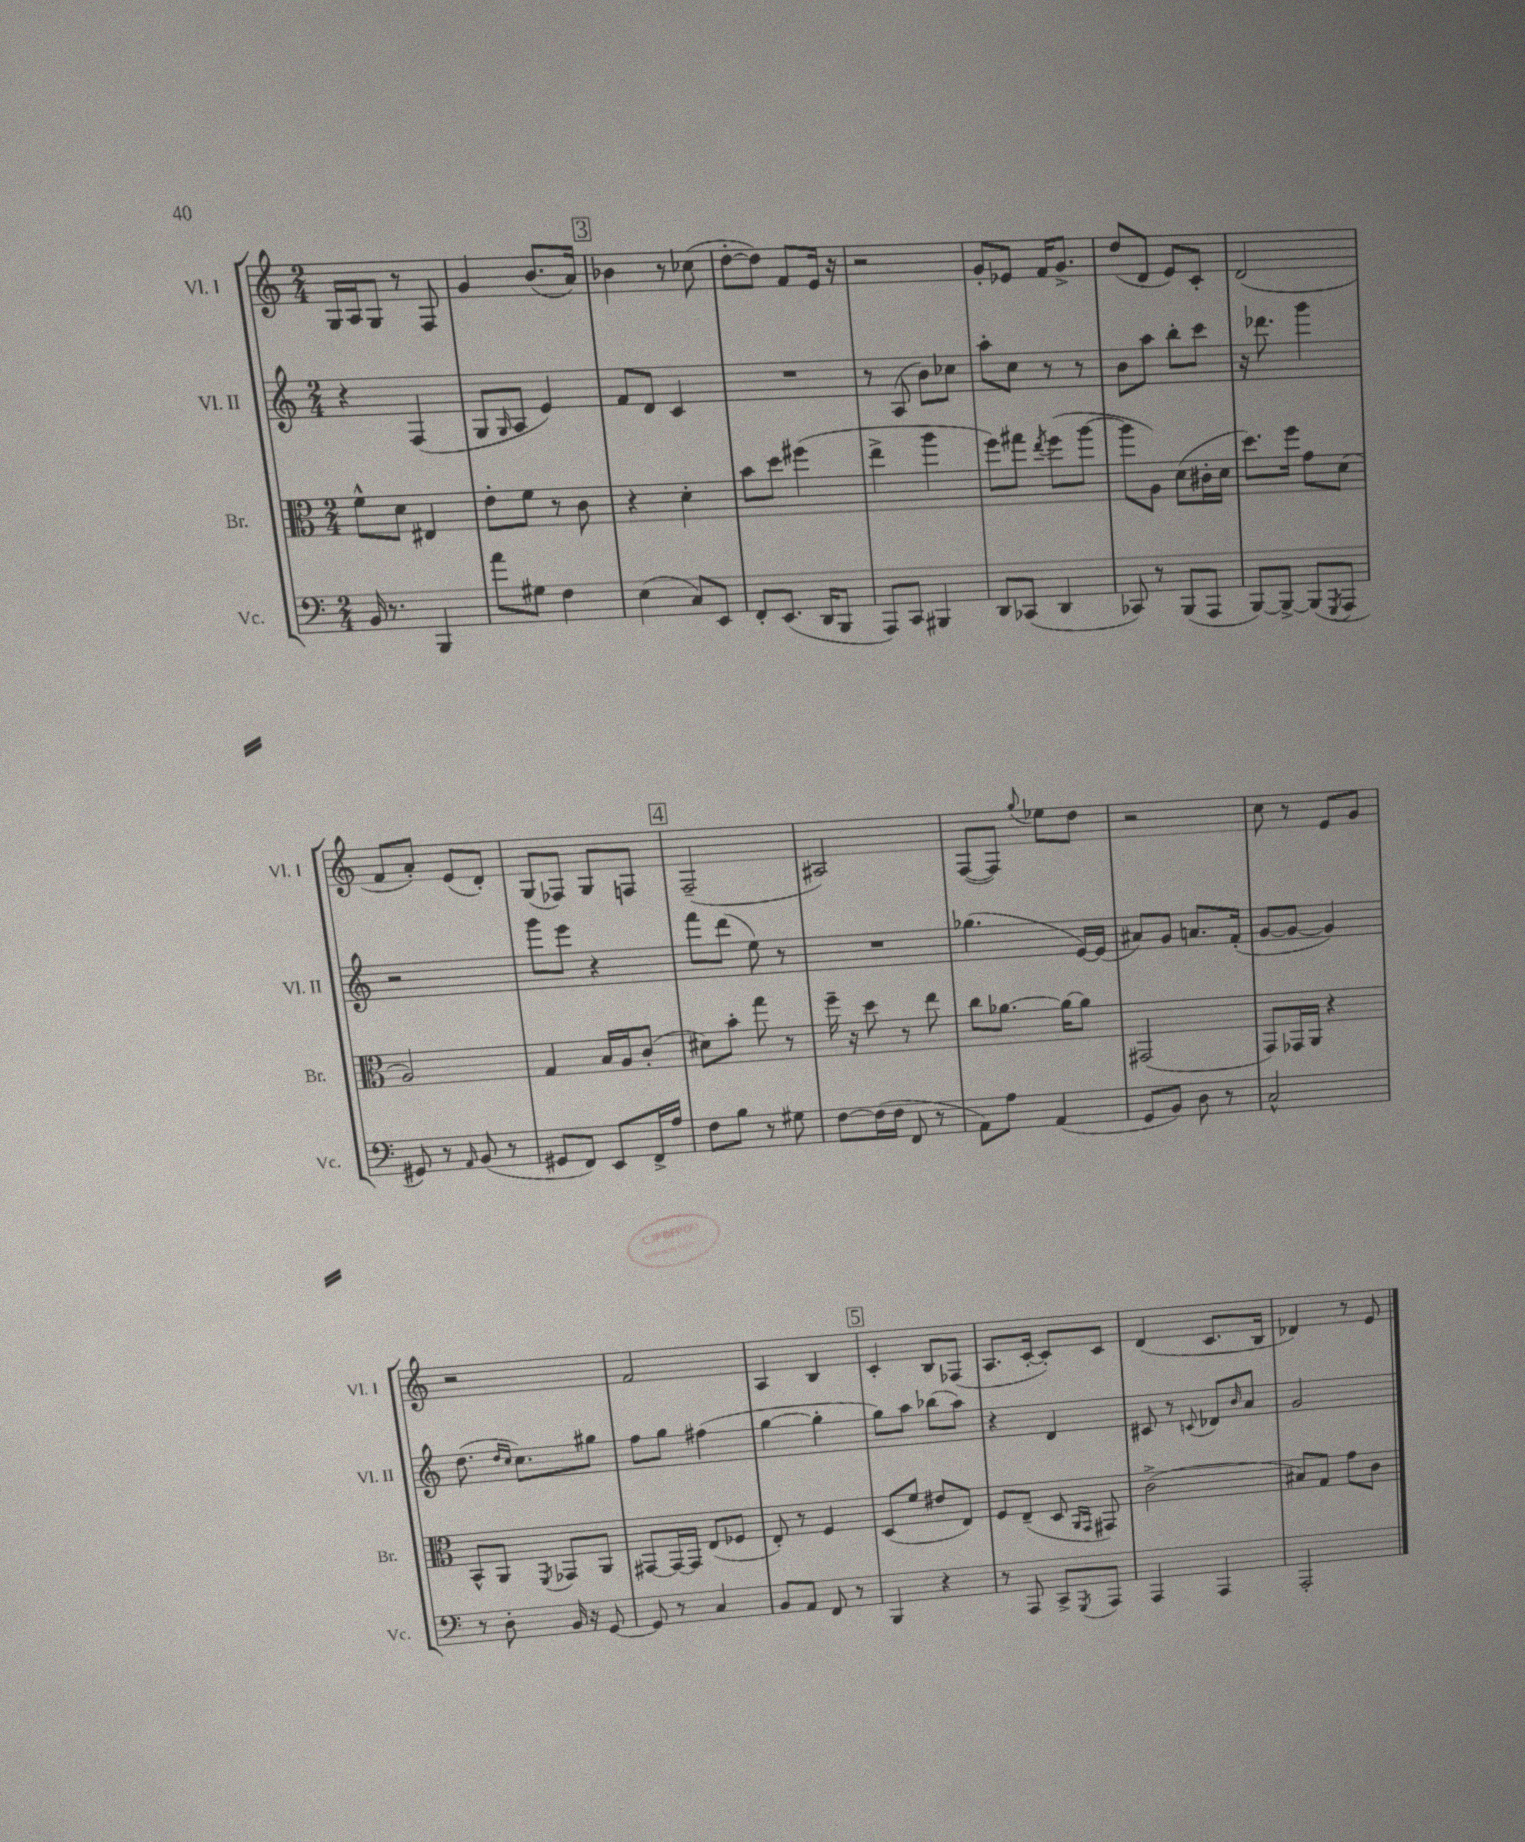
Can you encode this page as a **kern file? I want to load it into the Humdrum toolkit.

**kern	**kern	**kern	**kern
*staff4	*staff3	*staff2	*staff1
*clefF4	*clefC3	*clefG2	*clefG2
*k[]	*k[]	*k[]	*k[]
*M2/4	*M2/4	*M2/4	*M2/4
16BB	8f^^	4r	16G
8.r	.	.	16A
.	8d	.	8G
4BBB	4E#	(4F	8r
.	.	.	8F
=	=	=	=
8a	8e'	8G	4g
.	.	16qqG	.
8G#	8f	8A	.
4F	8r	4e)	(8.b
.	8c	.	.
.	.	.	16a)
=	=	=	=
(4E	4r	8f	4b-
.	.	8d	.
8C)	4d'	4c	8r
8EE	.	.	(8cc-
=	=	=	=
8FF'	8b	2r	[8dd'
(8.EE	8dd	.	8dd])
.	(4ff#	.	8f
16DD	.	.	.
8BBB	.	.	16e
.	.	.	16r
=	=	=	=
8AAA)	4ee^	8r	2r
8CC	.	(8A	.
4BBB#	4aa	8b)	.
.	.	8cc-	.
=	=	=	=
8DD	8ff)	8aa'	8g'
(8CC-	8gg#	8cc	8e-
.	8qee	.	.
4DD	(8ff	8r	16f
.	.	.	8.g^
.	[8aa	8r	.
=	=	=	=
8CC-)	8aa]	8b	(8dd
8r	8A)	8aa	8d
(8BBB	(8d	8bb'	8e)
8AAA	16c#'	8ccc	8c'
.	16d	.	.
=	=	=	=
[8BBB)	8.dd)	16r	(2d
.	.	8.ddd-	.
8BBB^_	.	.	.
.	16ff	.	.
(8BBB]	8g	4ggg	.
8qGGG	.	.	.
8AAA	(8d	.	.
=	=	=	=
8GG#)	2A)	2r	8f
8r	.	.	8a')
16qqAA	.	.	.
(8BB	.	.	(8e
8r	.	.	8d')
=	=	=	=
8GG#	4G	8ggg	(8G
8FF)	.	8eee	8F-)
8EE	16B	4r	8G
.	16A	.	.
16FF^	(8c'	.	8F
16A	.	.	.
=	=	=	=
8F	8d#)	8fff	(2F~
8B	8b'	(8ddd	.
8r	8gg	8ee)	.
8G#	8r	8r	.
=	=	=	=
[8F	16ff~	2r	2A#)
.	16r	.	.
(16F]	8dd	.	.
16F	.	.	.
8FF	8r	.	.
8r	8ee	.	.
=	=	=	=
8AA)	8cc	(4.gg-	([8F
8A	[8.a-	.	8F])
.	.	.	8qqgg
(4AA	.	.	8ee-
.	16a-_	.	.
.	8a-]	[16e)	8dd
.	.	(16e]	.
=	=	=	=
8GG	(2GG#	8a#)	2r
8BB)	.	8g	.
8D	.	8.a	.
8r	.	.	.
.	.	(16f'	.
=	=	=	=
2C^^	8GG)	[8g	8cc
.	16GG-	8g_	8r
.	16AA	.	.
.	4r	4g])	8e
.	.	.	8g
=	=	=	=
8r	8BB^^	(8.dd	2r
8D'	8AA	.	.
.	.	16qqdd	.
.	.	16qqcc	.
.	.	8.cc)	.
.	8qFF	.	.
16BB	8GG-	.	.
16r	.	.	.
[8GG	8AA	8gg#	.
=	=	=	=
8GG]	[8GG#	8ff	2f
8r	16GG#_	8gg	.
.	16GG#]	.	.
4C	(8E	(4ff#	.
.	8F-	.	.
=	=	=	=
8BB	8E')	[4gg	4A
8AA	8r	.	.
8FF	4F	4gg']	4B
8r	.	.	.
=	=	=	=
4BBB	(8D	8gg)	4c'
.	8f	8aa	.
4r	8e#	(8bb-	8B
.	8E)	8aa)	(8F-
=	=	=	=
8r	8F	4r	8.A
8AAA	(8E~	.	.
.	.	.	[16c'
8CC^	8D	4d	8c'])
.	16qqAA	.	.
8qGGG	16qqGG	.	.
8AAA	8GG#)	.	8c
=	=	=	=
4AAA	(2c^	8c#	(4d
.	.	8r	.
.	.	8qqc	.
4AAA	.	8d-	8.c
.	.	16qqb	.
.	.	8a	.
.	.	.	16B
=	=	=	=
2AAA'	8B#)	2g	4d-)
.	8G	.	.
.	8g	.	8r
.	8c	.	8e
==	==	==	==
*-	*-	*-	*-
